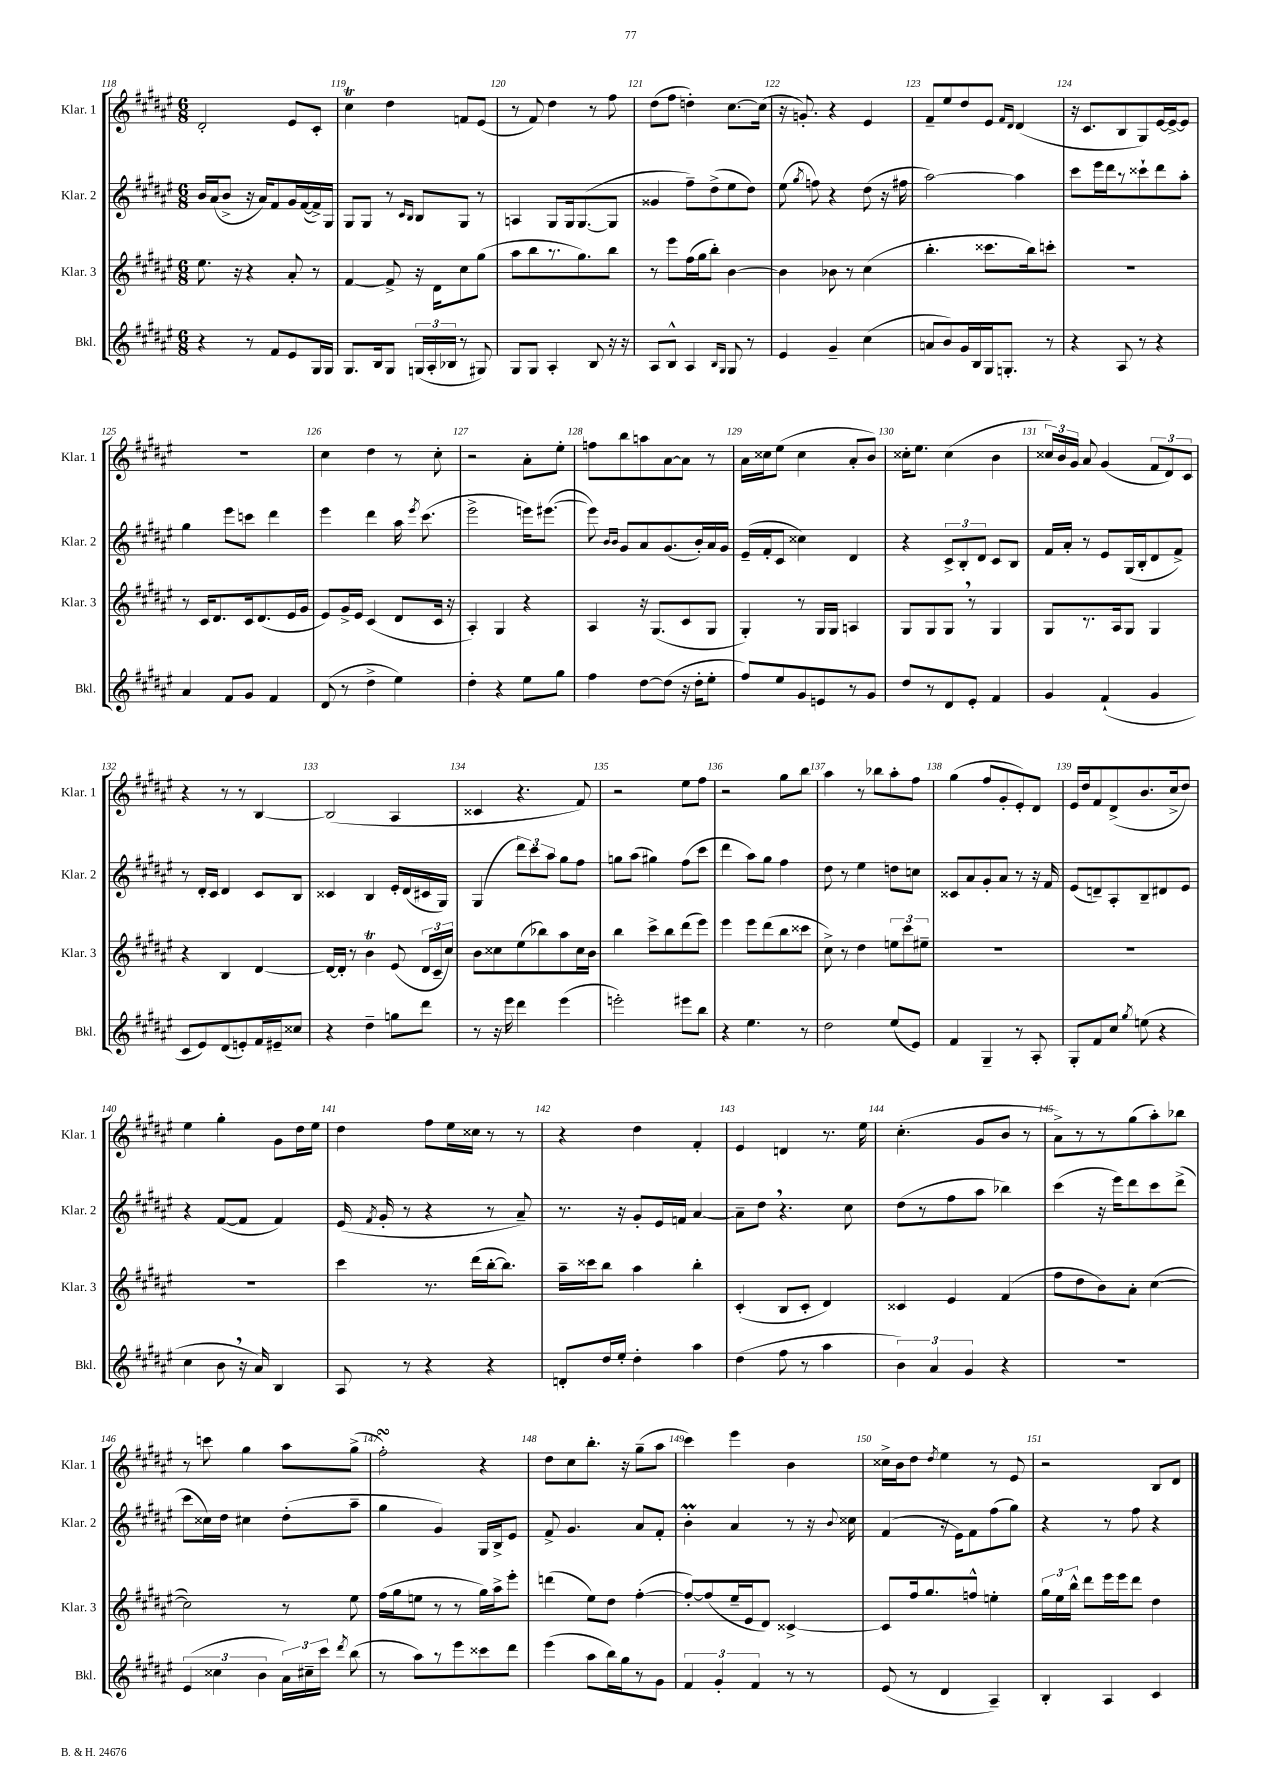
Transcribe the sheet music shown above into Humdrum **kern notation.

**kern	**kern	**kern	**kern
*part4	*part3	*part2	*part1
*staff4	*staff3	*staff2	*staff1
*I"Bkl.	*I"Klar. 3	*I"Klar. 2	*I"Klar. 1
*I'Bkl.	*I'Klar. 3	*I'Klar. 2	*I'Klar. 1
*clefG2	*clefG2	*clefG2	*clefG2
*k[f#c#g#d#a#e#]	*k[f#c#g#d#a#e#]	*k[f#c#g#d#a#e#]	*k[f#c#g#d#a#e#]
*M6/8	*M6/8	*M6/8	*M6/8
=118	=118	=118	=118
4r	8.ee#\	16b/LL	2d#'/
.	.	(16a#/J	.
.	.	8b^/J	.
.	16r	.	.
8r	4r	16r	.
.	.	16a#/KL)	.
8f#/L	.	8f#/	.
8e#/	8a#'/	16g#/L	8e#/L
.	.	([16f#/	.
16G#/L	8r	16f#^/])	8c#'/J
16G#/JJ	.	16G#/JJ	.
=119	=119	=119	=119
8.G#/L	[4f#/	8G#/L	4cc#T\
.	.	8G#/J	.
16B/k	.	.	.
8G#/J	8f#^/]	8r	4dd#\
.	.	16qqc#/LL	.
.	.	16qqB/JJ	.
(24Gn/LL	16r	8B/L	.
24A#'/	.	.	.
.	16d#\KL	.	.
24B-X/JJ	.	.	.
8r	8cc#\	8G#/J	8fn/L
8G#X/)	(8gg#\J	8r	(8e#/J
=120	=120	=120	=120
8G#/L	8aa#\L	4An/	8r
8G#/J	8bb\	.	8f#/)
4A#'/	8.r	8G#/L	4dd#\
.	.	16G#/k	.
.	8.gg#\)	([8.G#/	.
8B/	.	.	8r
16r	8bb\J	8G#/J]	8ff#\
16r	.	.	.
=121	=121	=121	=121
8A#/L	8r	4g##X/	(8dd#\L
8B^^/J	8eee#\L	.	8ff#\J
4A#/	(16ff#\L	8ff#~\L)	4ddn'\)
.	16gg#\J	.	.
.	8bb'\J)	(8dd#^\	.
16qqB/LL	.	.	.
16qqG#/JJ	.	.	.
8G#/	[4b\	8ee#\	[8.cc#\L
8r	.	8dd#\J)	.
.	.	.	(16cc#\Jk]
=122	=122	=122	=122
4e#/	4b\]	(8ee#\	16r
.	.	.	8.gn'/)
.	.	8qgg#/	.
.	.	8ffn\)	.
4g#~/	8b-X\	4r	4r
.	8r	.	.
(4cc#\	(4cc#\	(8dd#\	4e#/
.	.	16r	.
.	.	16ff#X\	.
=123	=123	=123	=123
8an/L	4.bb'\	[2aa#\)	8f#~/L
8b/)	.	.	8ee#/
16g#/L	.	.	8dd#/
16B/	.	.	.
16G#/J	8.ccc##X\L	.	8e#/J
8.Gn'/J	.	.	.
.	.	.	16qqf#/LL
.	.	.	16qqd#/JJ
.	.	4aa#\]	(4d#/
.	16bb\k)	.	.
8r	8cccn'\J	.	.
=124	=124	=124	=124
4r	2.r	8ccc#\L	16r
.	.	.	8.c#/L
.	.	16eee#\L	.
.	.	16ddd#\J	.
8A#/	.	8r	8B/
8r	.	8ccc##X`\	8G#/)
4r	.	8ddd#\	[16e#/L
.	.	.	16e#^/J_
.	.	8aa#'\J	8e#/J]
!!LO:LB:g=z
=125	=125	=125	=125
4a#/	8r	4gg#\	2.r
.	16c#/KL	.	.
.	8.d#/	.	.
8f#/L	.	8eee#\L	.
8g#/J	16c#/k	8cccn\J	.
.	(8.d#/	.	.
4f#/	.	4ddd#\	.
.	16e#/L	.	.
.	16g#/JJ	.	.
=126	=126	=126	=126
(8d#/	8e#/L)	4eee#\	4cc#\
8r	16g#^/L	.	.
.	16e#/JJ	.	.
4dd#^\	(4c#/	4ddd#\	4dd#\
4ee#\)	8d#/L	16aa#\	8r
.	.	8qeee#/	.
.	.	(8.ccc#\	.
.	16c#/Jk	.	8cc#'\
.	16r	.	.
=127	=127	=127	=127
4dd#'\	4A#'/)	2eee#^\	2r
4r	4G#/	.	.
8ee#\L	4r	16eeen\KL)	8a#'\L
.	.	([8.eee#X\J	.
8gg#\J	.	.	8ee#'\J
=128	=128	=128	=128
4ff#\	4A#/	8eee#\])	8ffn\L
.	.	16qqb/LL	.
.	.	16qqb/JJ	.
.	.	8g#/L	8bb\
[8dd#\L	16r	8a#/	8aan\
.	(8.G#/L	.	.
(8dd#\J]	.	(8.g#/	[8a#\
16r	8c#/	.	8a#\J]
16dd#'\KL	.	16b'/L)	.
8ee#'\J	8G#/J	16a#/	8r
.	.	16g#/JJ	.
=129	=129	=129	=129
8ff#/L)	4G#'/)	(16e#~/LL	16a#\LL
.	.	16f#'/J	16cc##X\J
8ee#/	.	8c#/J	(8ee#\J
8g#/	8r	4cc##X\)	4cc##\
8en/	16G#/LL	.	.
.	16G#/JJ	.	.
8r	4An/	4d#/	8a#'/L
8g#/J	.	.	8b/J)
=130	=130	=130	=130
8dd#/L	8G#/L	4r	16cc##X'\KL
.	.	.	8.ee#\J
8r	8G#/	.	.
8d#/	8G#,/J	12c#^/L	(4cc##\
.	.	12B'/	.
8e#'/J	8r	.	.
.	.	12d#/J	.
4f#/	4G#/	8c#/L	4b\
.	.	8B/J	.
=131	=131	=131	=131
4g#/	8G#/L	16f#/LL	24cc##X/LL)
.	.	.	24b/
.	.	16a#'/JJ	.
.	.	.	24g#/JJ
.	8.r	8r	8a#/
(4f#`/	.	8e#/L	(4g#/
.	16A#/k	.	.
.	8G#/J	(16G#/L	.
.	.	16B'/J	.
4g#/	4G#/	8d#/	12f#/L
.	.	.	12d#/)
.	.	8f#^/J)	.
.	.	.	12c#/J
!!LO:LB:g=z
=132	=132	=132	=132
8c#/L	4r	8r	4r
8e#/)	.	16d#'/LL	.
.	.	16c#/JJ	.
(8d#/	4B/	4d#/	8r
8en'/)	.	.	8r
16f#/L	[4d#/	8c#/L	[4B/
16e#X~/J	.	.	.
8cc##X/J	.	8B/J	.
=133	=133	=133	=133
4r	16d#/LL_	4c##X/	(2B/]
.	16d#'/JJ]	.	.
.	8r	.	.
4dd#~\	4bT\	4B/	.
8ggn\L	(8e#/	16e#'/LL	4A#/
.	.	(16d#/	.
8ddd#\J	24d#/LL	16c#X/	.
.	24c#~/	.	.
.	.	16G#/JJ)	.
.	24cc#/JJ)	.	.
=134	=134	=134	=134
8r	8b\L	(4G#/	4c##X/
16r	8cc##X\	.	.
16eee#\	.	.	.
4ddd#\	(8ee#\	12ddd#\L)	4.r
.	.	12ccc#\	.
.	8bb-X\)	.	.
.	.	12aa#\J	.
(4eee#\	8aa#\	8gg#\L	.
.	16cc##\L	8ff#\J	8f#/)
.	16b\JJ	.	.
=135	=135	=135	=135
2eeen'\)	4bb\	8ggn\L	2r
.	.	(8aa#\J	.
.	8ccc#^\L	4gg#X\)	.
.	8bb\	.	.
8eee#X\L	(8ddd#\	(8ff#\L	8ee#\L
8bb\J	8eee#\J)	8ccc#\J	8ff#\J
=136	=136	=136	=136
4r	4eee#\	4ddd#\	2r
4.ee#\	8eee#\L	8aa#\L)	.
.	(8ddd#\	8gg#\J	.
.	8bb\	4ff#\	8gg#\L
8r	8ccc##X\J	.	8bb\J
=137	=137	=137	=137
2dd#\	8cc#^\)	8dd#\	4aa#\
.	8r	8r	.
.	4dd#\	4ee#\	8r
.	.	.	8bb-X\L
(8ee#/L	12een\L	8ddn\L	8aa#'\
.	12ccc#\	.	.
8e#/J)	.	8ccn\J	8ff#\J
.	12ee#X~\J	.	.
=138	=138	=138	=138
4f#/	2.r	8c##X/L	(4gg#\
.	.	8a#/	.
4G#~/	.	8g#'/	8ff#/L
.	.	8a#/J	8g#'/
8r	.	8r	8e#'/)
8A#'/	.	16r	8d#/J
.	.	16f#/	.
=139	=139	=139	=139
8G#'/L	2.r	(8e#/L	16e#/LL
.	.	.	16dd#/J
8f#/	.	8dn~/)	8f#/
8cc#/J	.	8A#'/	(8d#^/
8qgg#/	.	.	.
(8een\	.	8B~/	8.b/
4r	.	8d#X/	.
.	.	.	16cc#^/k
.	.	8e#/J	8dd#/J)
!!LO:LB:g=z
=140	=140	=140	=140
4cc#\	2.r	4r	4ee#\
8b,\	.	([8f#/L	4gg#'\
16r	.	8f#/J]	.
16a#/)	.	.	.
4B/	.	4f#/)	8g#\L
.	.	.	16dd#\L
.	.	.	16ee#\JJ
=141	=141	=141	=141
8A#/	4ccc#\	(16e#/	4dd#\
.	.	8qf#/	.
.	.	16g#'/	.
8r	.	8r	.
4r	8.r	4r	8ff#\L
.	.	.	16ee#\L
.	(16ddd#\LL	.	16cc##X\JJ
4r	[16bb'\J	8r	8r
.	8.bb\J])	.	.
.	.	8a#~/)	8r
=142	=142	=142	=142
8dn'/L	16aa#~\LL	8.r	4r
.	16ccc##X\J	.	.
16dd#/L	8bb\J	.	.
16ee#'/JJ	.	16r	.
4dd#'\	4aa#\	8g#'/L	4dd#\
.	.	16e#/L	.
.	.	16fn/JJ	.
4aa#\	4bb'\	[4a#/	4f#'/
=143	=143	=143	=143
(4dd#\	(4c#'/	8a#~\L]	4e#/
.	.	8dd#,\J	.
8ff#\	8B/L	4.r	4dn/
8r	8c#'/J	.	.
4aa#\	4d#/)	.	8.r
.	.	8cc#\	.
.	.	.	16ee#\
=144	=144	=144	=144
6b\)	4c##X/	(8dd#\L	(4.cc#'\
.	.	8r	.
6a#/	.	.	.
.	4e#/	8ff#\	.
6g#/	.	.	.
.	.	8aa#\J	8g#/L
4r	(4f#/	4bb-X\)	8b/J
.	.	.	8r
=145	=145	=145	=145
2.r	8ff#\L	(4ccc#\	8a#^\L)
.	8dd#\	.	8r
.	8b\)	16r	8r
.	.	16eee#\KL)	.
.	8a#'\J	8ddd#\	(8gg#\
.	([4cc#\	8ccc#\	8aa#'\)
.	.	(8ddd#^\J	8bb-X\J
!!LO:LB:g=z
=146	=146	=146	=146
(6e#/	2cc#\])	8ccc#\L	8r
.	.	16cc##X\L)	8cccn\
6cc##X\	.	.	.
.	.	16dd#\JJ	.
.	.	4cc#X\	4gg#\
6b\	.	.	.
24a#\LL)	8r	(8dd#'\L	8aa#\L
24cc#X~\	.	.	.
24ccc#\JJ	.	.	.
8qddd#/	.	.	.
(8bb\	8ee#\	8aa#~\J	(8gg#^\J
=147	=147	=147	=147
8r	(16ff#\LL	4gg#\	2ff#sSSs'\)
.	16gg#\J	.	.
8aa#\L)	8een\J	.	.
8r	8r	4g#/)	.
8eee#\	8r	.	.
8ccc##X\	16gg#\LL)	16G#/LL	4r
.	16aa#^\J	16B^/J	.
8ddd#\J	8eee#'\J	8e#/J	.
=148	=148	=148	=148
(4eee#\	(4dddn\	8f#^/	8dd#\L
.	.	4.g#/	8cc#\
8aa#\L	8ee#\L)	.	8.bb'\J
16bb\L)	8dd#\J	.	.
16gg#\J	.	.	16r
8r	([4ff#'\	8a#/L	(8gg#~\L
8g#\J	.	8f#'/J	8aa#\J
=149	=149	=149	=149
6f#/	8ff#'/L_)	4bM'\	4ccc#\)
.	(8ff#/]	.	.
6g#'/	.	.	.
.	16ee#~/L	4a#/	4eee#\
.	16e#/J	.	.
6f#/	.	.	.
.	8d#/J)	.	.
8r	[4c##X^/	8r	4b\
8r	.	16r	.
.	.	8qqb/	.
.	.	16cc##X\	.
=150	=150	=150	=150
(8e#/	8c##/L]	(4f#/	16cc##X^\LL
.	.	.	16b\J
8r	16ff#/k	.	8dd#\J
.	8.gg#/	.	.
.	.	.	8qdd#/
4d#/	.	16r	4ee#\
.	.	16e#\KL)	.
.	8ffn^^/J	8f#\	.
4A#~/)	4een'\	(8ff#\	8r
.	.	8gg#\J)	8e#/
=151	=151	=151	=151
4B'/	24gg#\LL	4r	2r
.	24ee#\	.	.
.	24bb^^\JJ	.	.
.	8ddd#\L	.	.
4A#/	16eee#\L	8r	.
.	16eee#\J	.	.
.	8ddd#\J	8ff#\	.
4c#/	4dd#\	4r	8B/L
.	.	.	8d#/J
==	==	==	==
*-	*-	*-	*-
